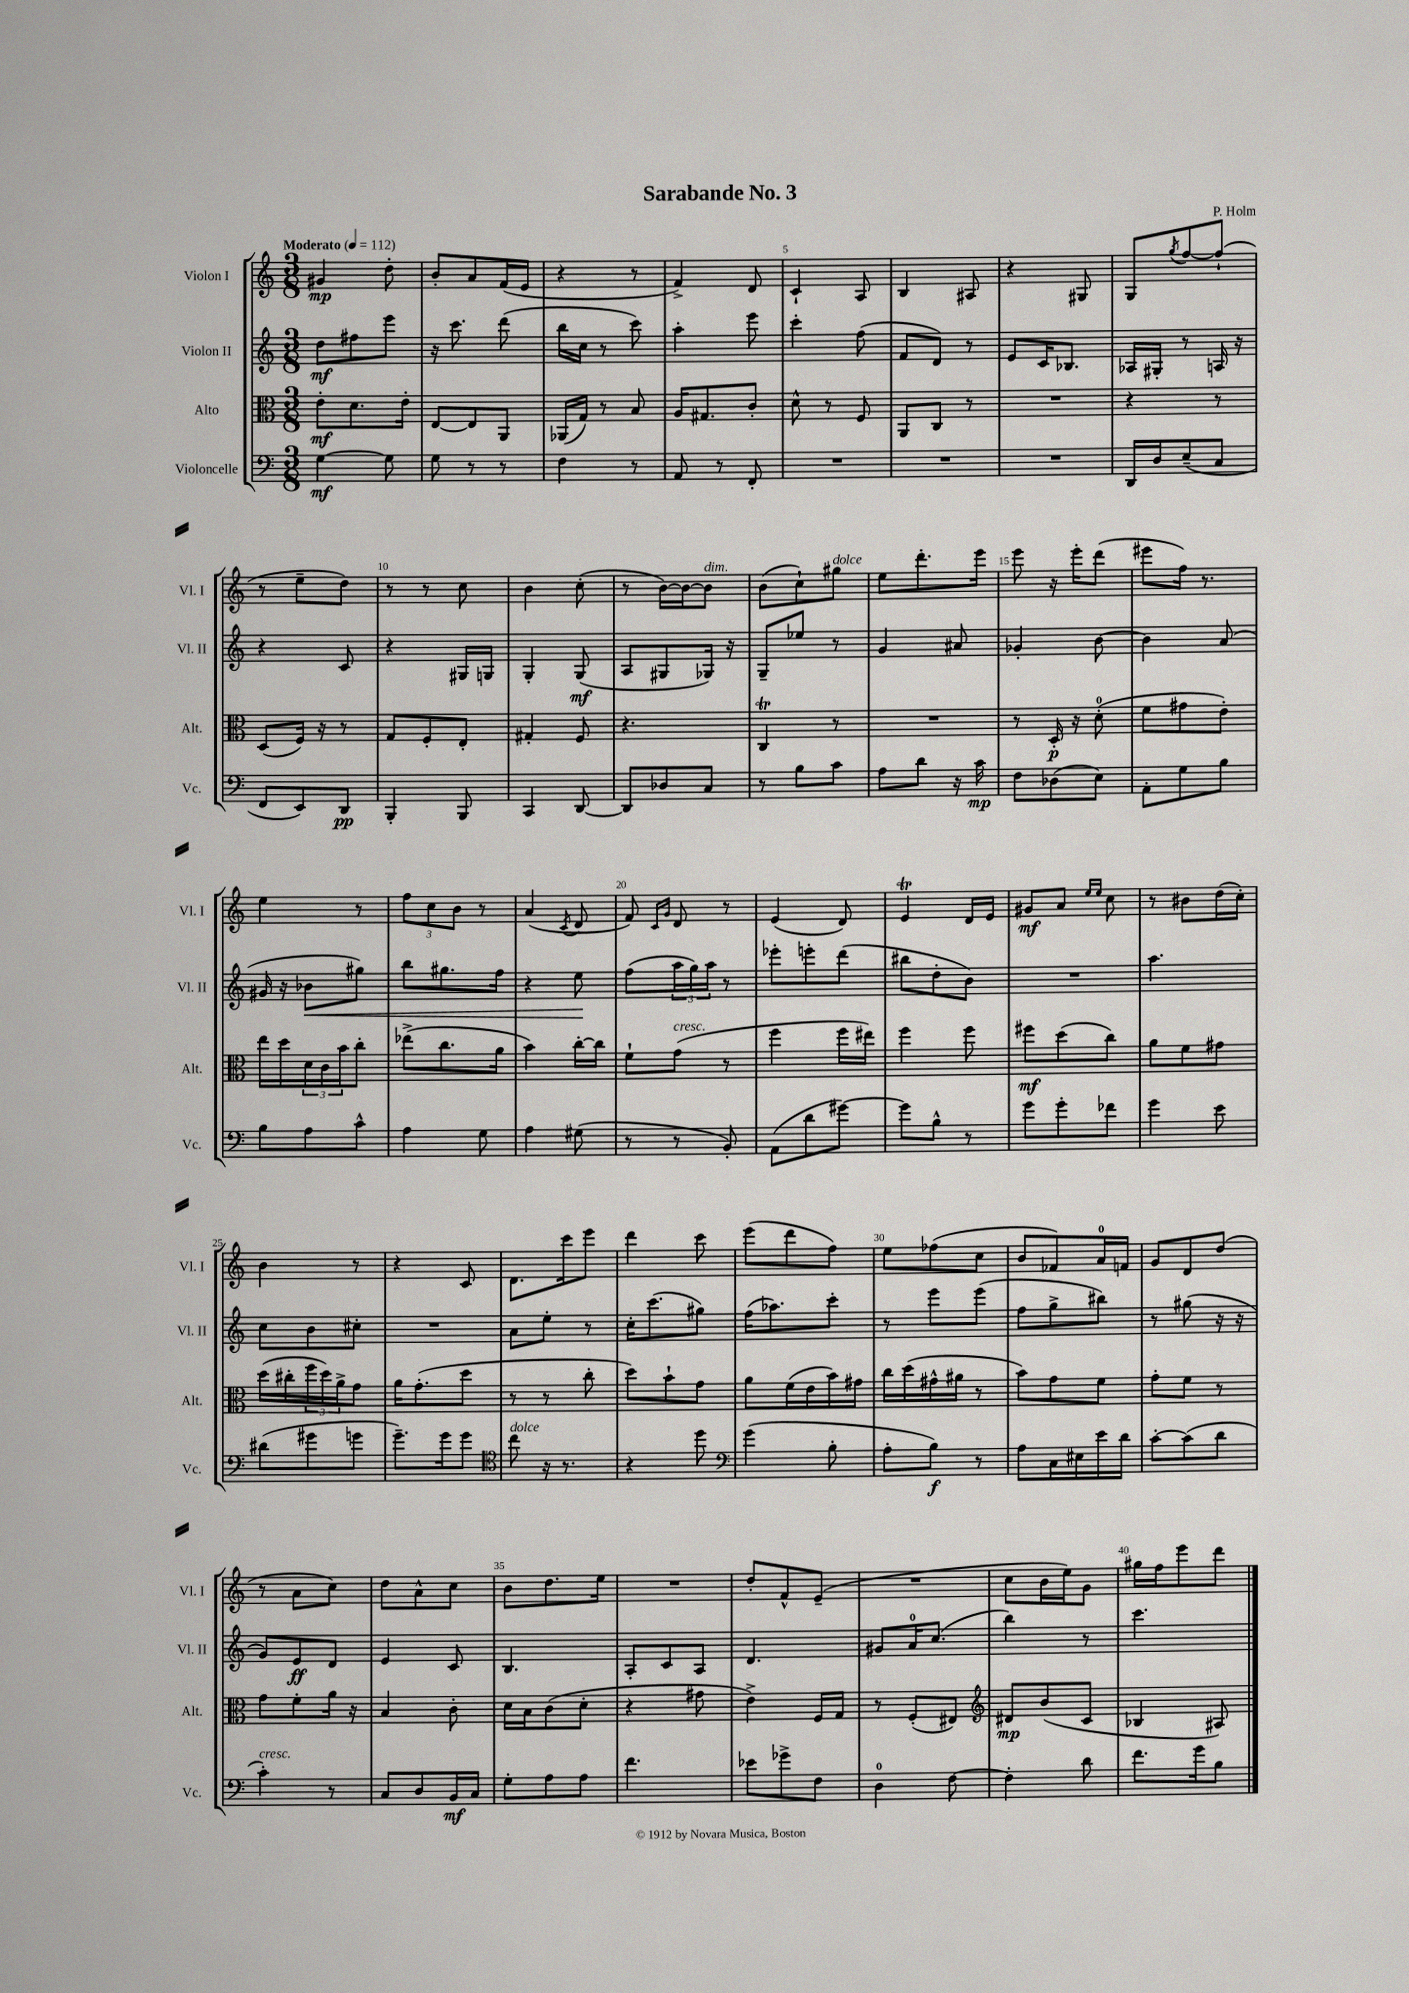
\header { title = "Sarabande No. 3" composer = "P. Holm" }
<<
\new StaffGroup <<
\new Staff = "s0" \with { instrumentName = "Violon I" shortInstrumentName = "Vl. I" } {
    \clef treble \key c \major \numericTimeSignature \time 3/8 \tempo "Moderato" 4 = 112
    gis'4\mp d''8-. |
    b'8-. a'8 f'16( e'16 |
    r4 r8 |
    f'4->) d'8 |
    c'4-! a8 |
    b4 ais8 |
    r4 gis8 |
    g8 \acciaccatura { g''8 } f''8~ f''8-!( |
    r8 e''8-- d''8) |
    r8 r8 c''8 |
    b'4 c''8-.( |
    r8 b'16~) b'16~ b'8^\markup { \italic "dim." } |
    b'8( c''8-!) gis''8^\markup { \italic "dolce" } |
    e''8 d'''8.-. e'''16 |
    e'''8 r16 e'''16-. d'''8( |
    eis'''8 f''16) r8. |
    e''4 r8 |
    \tuplet 3/2 { f''8 c''8 b'8 } r8 |
    a'4( \acciaccatura { c'8 } d'8 |
    f'8) \grace { c'16 g'16 } d'8 r8 |
    e'4( d'8) |
    e'4\trill d'16 e'16 |
    gis'8\mf a'8 \grace { e''16 e''16 } c''8 |
    r8 bis'8 d''16( c''16-.) |
    b'4 r8 |
    r4 c'8 |
    d'8. c'''16 e'''8 |
    d'''4 c'''8 |
    e'''8( d'''8 f''8) |
    e''8 fes''8( c''8 |
    b'8 fes'8) a'16-0 f'16 |
    g'8 d'8 d''8( |
    r8 a'8 c''8) |
    d''8 a'8-^ c''8 |
    b'8 d''8. e''16 |
    R4. |
    d''8-. f'8-^ e'8--( |
    R4. |
    c''8 b'16 e''16) g'8 |
    gis''16 f''16 e'''8 d'''8 \bar "|." |
}
\new Staff = "s1" \with { instrumentName = "Violon II" shortInstrumentName = "Vl. II" } {
    \clef treble \key c \major \numericTimeSignature \time 3/8
    d''8\mf fis''8 e'''8 |
    r16 c'''8. d'''8( |
    b''16 c''16 r8 c'''8) |
    a''4-. e'''8 |
    c'''4-. f''8( |
    f'8 d'8) r8 |
    e'8 c'16 bes8. |
    aes16 gis16-. r8 a16 r16 |
    r4 c'8 |
    r4 gis16 g16 |
    g4-. g8\mf( |
    a8 gis8 ges16) r16 |
    g8-- ees''8 r8 |
    g'4 ais'8 |
    ges'4-. b'8~ |
    b'4 a'8( |
    gis'16 r16 bes'8\< gis''8) |
    b''8 gis''8. f''16 |
    r4 e''8\! |
    f''8( \tuplet 3/2 { a''16 g''16) a''16 } r8 |
    ees'''8-. e'''8-. d'''8( |
    bis''8 d''8-. b'8) |
    R4. |
    a''4. |
    c''8 b'8 cis''8-. |
    R4. |
    a'8 e''8-. r8 |
    c''16-. c'''8.( gis''8) |
    f''16( aes''8.) c'''8-. |
    r8 e'''8 e'''8( |
    f''8 g''8-> bis''8) |
    r8 gis''8( r16 r16 |
    g'8) e'8\ff d'8 |
    e'4 c'8 |
    b4. |
    a8-. c'8 a8 |
    d'4. |
    gis'8 a'16-0 c''8.( |
    b''4) r8 |
    c'''4. \bar "|." |
}
\new Staff = "s2" \with { instrumentName = "Alto" shortInstrumentName = "Alt." } {
    \clef alto \key c \major \numericTimeSignature \time 3/8
    e'8-.\mf d'8. e'16-. |
    e8~ e8 a,8 |
    aes,16( g16) r8 b8 |
    a16 gis8. c'8-. |
    d'8-^ r8 f8 |
    a,8 c8 r8 |
    R4. |
    r4 r8 |
    d8( f16) r16 r8 |
    g8 f8-. e8-. |
    gis4-. f8 |
    r4. |
    c4\trill r8 |
    R4. |
    r8 d16-.\p r16 d'8-0-.( |
    f'8 gis'8 e'8-.) |
    e''16 d''16 \tuplet 3/2 { d'16 c'16 b'16 } c''8-. |
    ees''8->( c''8. a'16 |
    b'4) c''16~-. c''16 |
    f'8-! g'8^\markup { \italic "cresc." }( r8 |
    f''4 f''16 eis''16) |
    f''4 f''8 |
    fis''8\mf d''8( c''8) |
    a'8 f'8 gis'8 |
    d''16( cis''16-. \tuplet 3/2 { f''16 d''16) a'16-> } g'8 |
    a'16 g'8.-.( d''8 |
    r8 r8 c''8-. |
    d''8) b'8-! g'8 |
    a'8 f'16( e'16 b'16) gis'16 |
    c''16 d''16( gis'16-^ ais'16 r8 |
    b'8) g'8 f'8 |
    g'8-. f'8 r8 |
    g'8 f'8-. a'16 r16 |
    b4 c'8-. |
    d'16 b16 c'8( d'8-. |
    r4 gis'8 |
    e'4->) f16 g16 |
    r8 f8-.( eis8) |
    \clef treble dis'8\mp b'8( c'8 |
    bes4 ais8) \bar "|." |
}
\new Staff = "s3" \with { instrumentName = "Violoncelle" shortInstrumentName = "Vc." } {
    \clef bass \key c \major \numericTimeSignature \time 3/8
    g4~\mf g8 |
    g8 r8 r8 |
    f4 r8 |
    a,8 r8 f,8-. |
    R4. |
    R4. |
    R4. |
    d,16 d16 e8--( c8 |
    f,8 e,8) d,8\pp |
    b,,4-. b,,8 |
    c,4 d,8~ |
    d,8 des8 c8 |
    r8 b8 c'8 |
    a8 d'8 r16 c'16\mp |
    f8 des8( e8) |
    a,8-. g8 b8 |
    b8 a8 c'8-^ |
    a4 g8 |
    a4 gis8( |
    r8 r8 b,8-.) |
    a,8( d'8 gis'8~) |
    gis'8 b8-^ r8 |
    g'8 g'8-. fes'8 |
    g'4 e'8 |
    dis'8( gis'8 g'8 |
    g'8.--) g'16 g'8 |
    \clef tenor c''8^\markup { \italic "dolce" } r16 r8. |
    r4 d''8 |
    \clef bass g'4( b8-. |
    a8-. b8\f) r8 |
    a8 c16 eis16 e'16 d'16 |
    c'8~-. c'8( d'8 |
    c'4-.^\markup { \italic "cresc." }) r8 |
    c8 d8 b,16\mf c16 |
    g8-. a8 a8 |
    f'4. |
    ees'8 ges'8-> f8 |
    d4-0 f8~ |
    f4-. d'8 |
    f'8. g'16 b8 \bar "|." |
}
>>
>>
\layout { \context { \Score \override BarNumber.break-visibility = ##(#f #t #t) barNumberVisibility = #(every-nth-bar-number-visible 5) } }
